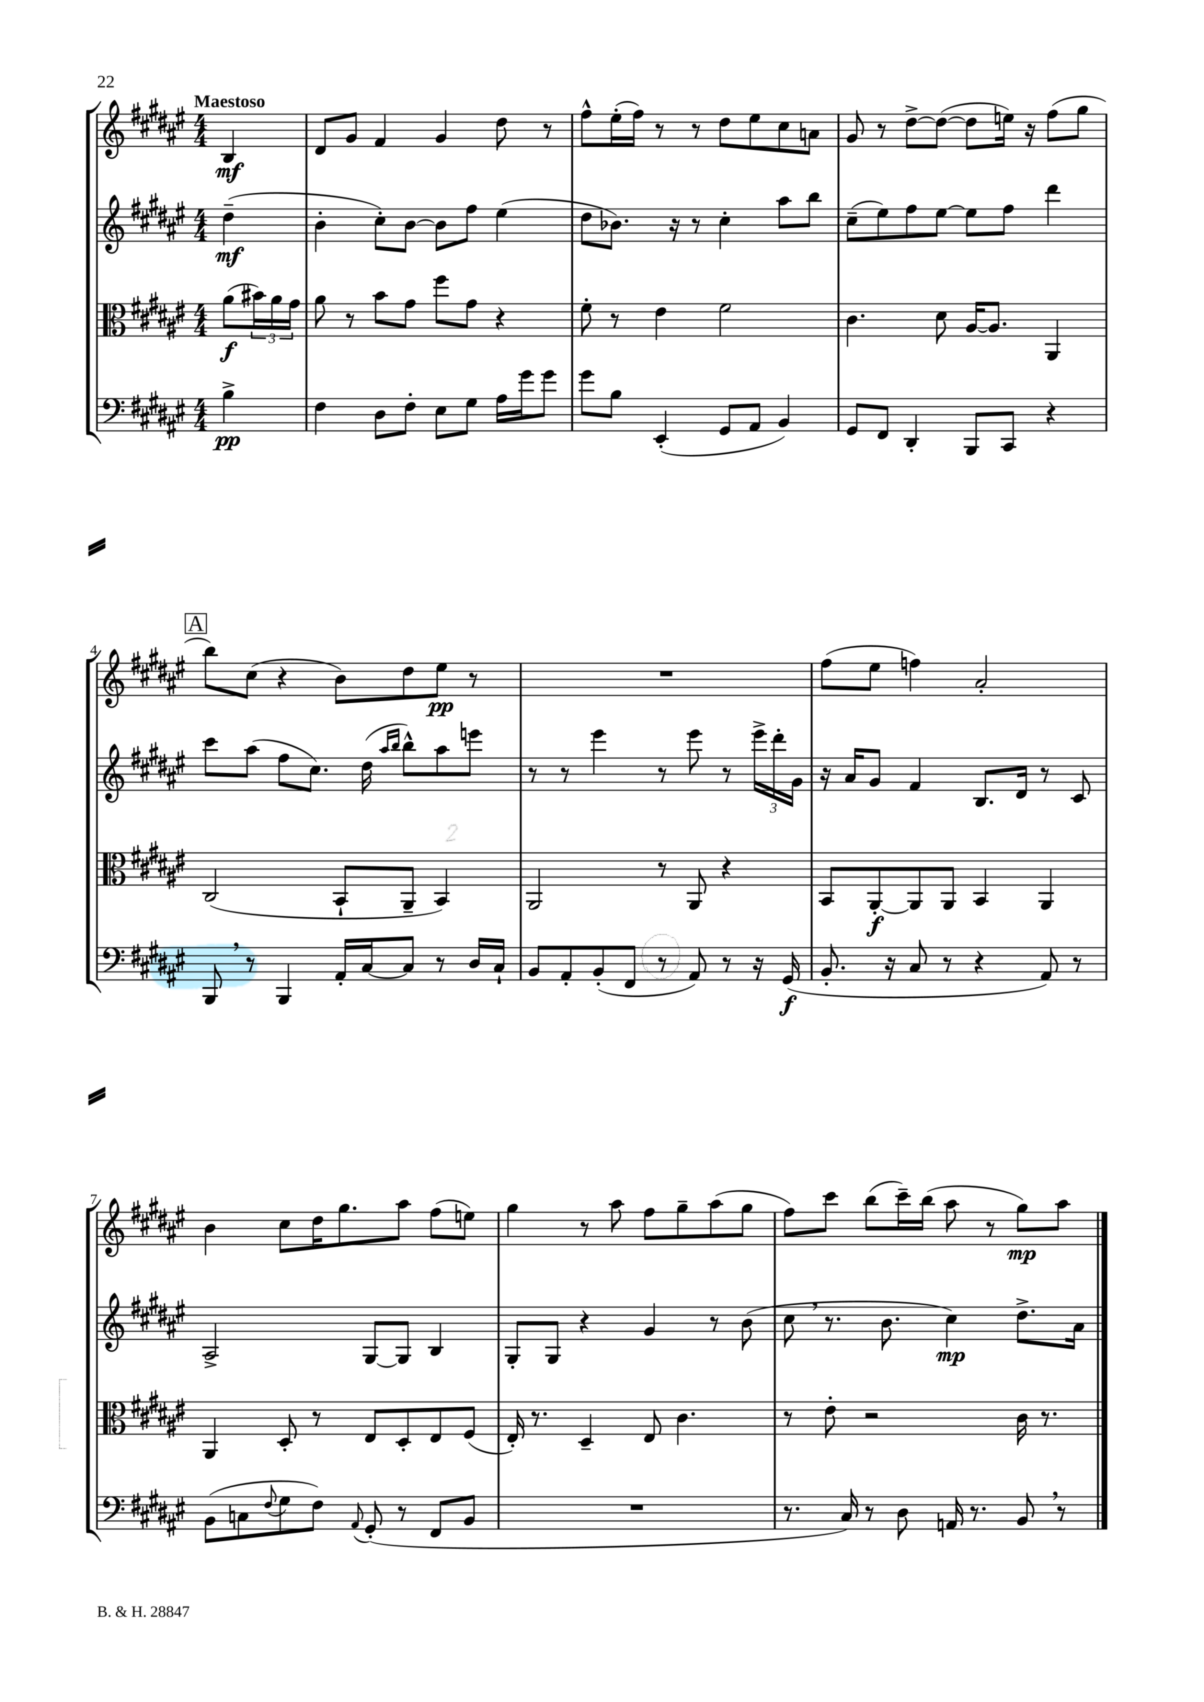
<<
\new StaffGroup <<
\new Staff = "s0" {
    \clef treble \key fis \major \numericTimeSignature \time 4/4 \partial 4 \tempo "Maestoso"
    b4\mf |
    dis'8 gis'8 fis'4 gis'4 dis''8 r8 |
    fis''8-^ eis''16-.( fis''16) r8 r8 dis''8 eis''8 cis''8 a'8 |
    gis'8 r8 dis''8~-> dis''8~( dis''8 e''16) r16 fis''8( gis''8 |
    \mark \markup { \box "A" } b''8) cis''8( r4 b'8) dis''8 eis''8\pp r8 |
    R1 |
    fis''8( eis''8 f''4) ais'2-. |
    b'4 cis''8 dis''16 gis''8. ais''8 fis''8( e''8) |
    gis''4 r8 ais''8 fis''8 gis''8-- ais''8( gis''8 |
    fis''8) cis'''8 b''8( cis'''16--) b''16( ais''8 r8 gis''8\mp) ais''8 \bar "|." |
}
\new Staff = "s1" {
    \clef treble \key fis \major \numericTimeSignature \time 4/4 \partial 4
    dis''4--\mf( |
    b'4-. cis''8-.) b'8~ b'8 fis''8 eis''4( |
    dis''8 bes'8.) r16 r8 cis''4-. ais''8 b''8 |
    cis''8--( eis''8) fis''8 eis''8~ eis''8 fis''8 dis'''4 |
    \mark \markup { \box "A" } cis'''8 ais''8( fis''8 cis''8.) dis''16( \grace { ais''16 b''16 } b''8-^) ais''8 e'''8 |
    r8 r8 eis'''4 r8 eis'''8 r8 \tuplet 3/2 { eis'''16-> dis'''16-. gis'16 } |
    r16 ais'16 gis'8 fis'4 b8. dis'16 r8 cis'8 |
    ais2-> gis8~ gis8 b4 |
    gis8-. gis8 r4 gis'4 r8 b'8( |
    cis''8 \breathe r8. b'8. cis''4\mp) dis''8.-> ais'16 \bar "|." |
}
\new Staff = "s2" {
    \clef alto \key fis \major \numericTimeSignature \time 4/4 \partial 4
    ais'8\f( \tuplet 3/2 { bis'16) ais'16 gis'16 } |
    ais'8 r8 b'8 gis'8 fis''8 gis'8 r4 |
    fis'8-. r8 eis'4 fis'2 |
    cis'4. dis'8 ais16~ ais8. ais,4 |
    \mark \markup { \box "A" } cis2( b,8-! ais,8-- b,4) |
    ais,2 r8 ais,8 r4 |
    b,8 ais,8~-.\f ais,8 ais,8 b,4 ais,4 |
    ais,4 dis8-. r8 eis8 dis8-. eis8 fis8( |
    eis16-.) r8. dis4-- eis8 cis'4. |
    r8 eis'8-. r2 cis'16 r8. \bar "|." |
}
\new Staff = "s3" {
    \clef bass \key fis \major \numericTimeSignature \time 4/4 \partial 4
    b4->\pp |
    fis4 dis8 fis8-. eis8 gis8 ais16 gis'16 gis'8 |
    gis'8 b8 eis,4-.( gis,8 ais,8 b,4) |
    gis,8 fis,8 dis,4-. b,,8 cis,8 r4 |
    \mark \markup { \box "A" } b,,8 \breathe r8 b,,4 ais,16-. cis16~ cis8 r8 dis16 cis16-! |
    b,8 ais,8-. b,8-.( fis,8 r8 ais,8) r8 r16 gis,16\f( |
    b,8.-. r16 cis8 r8 r4 ais,8) r8 |
    b,8( c8 \appoggiatura { fis8 } gis8 fis8) \appoggiatura { ais,8 } gis,8-.( r8 fis,8 b,8 |
    R1 |
    r8. cis16) r8 dis8 a,16 r8. b,8 \breathe r8 \bar "|." |
}
>>
>>
